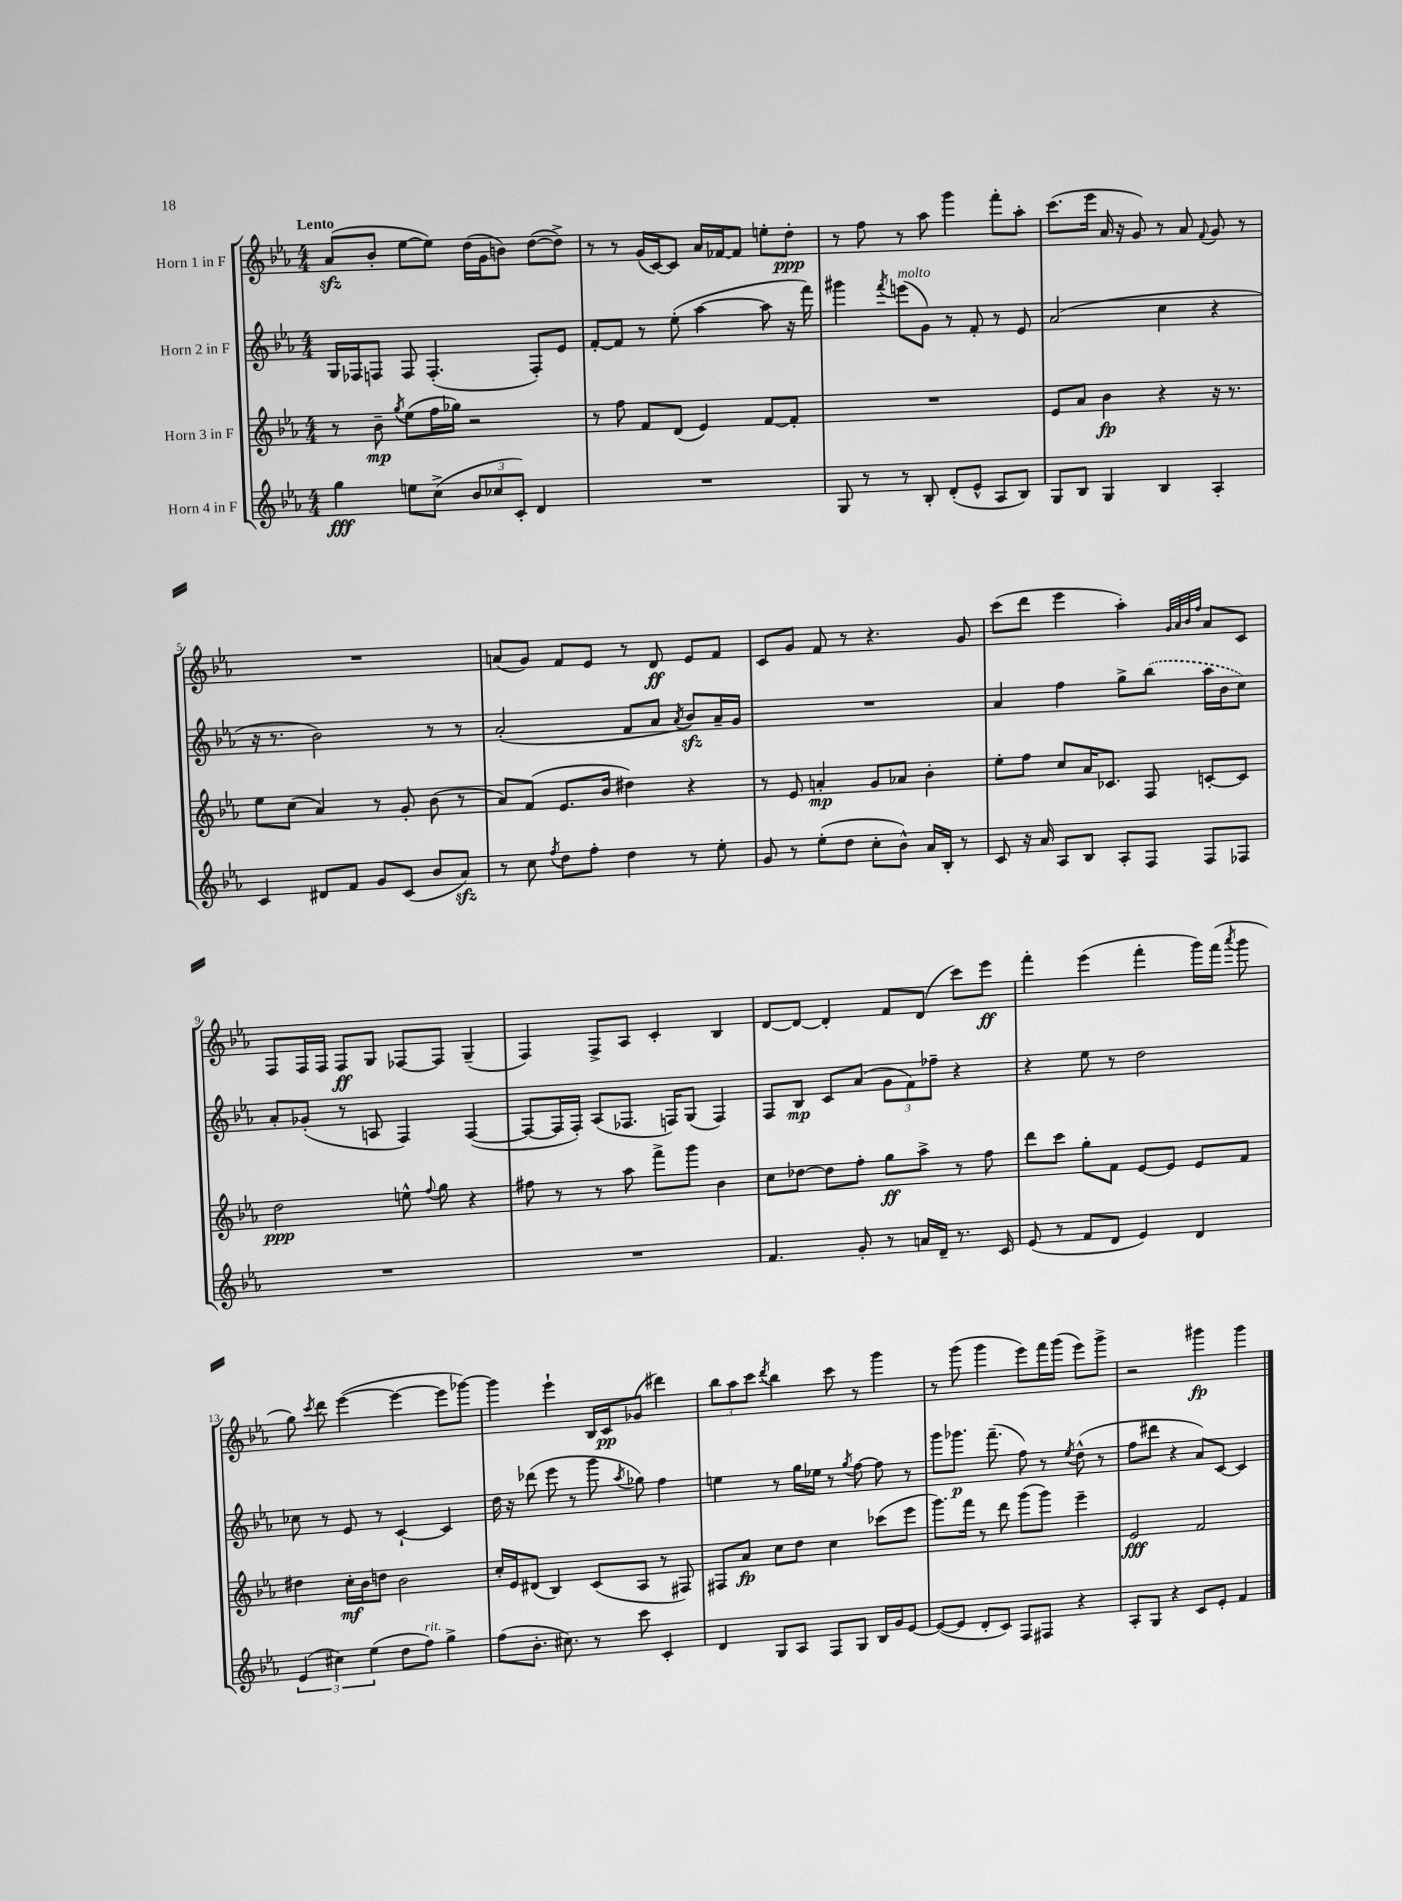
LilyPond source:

<<
\new StaffGroup <<
\new Staff = "s0" \with { instrumentName = "Horn 1 in F" } {
    \clef treble \key ees \major \numericTimeSignature \time 4/4 \tempo "Lento"
    \autoBeamOff aes'8[\sfz( bes'8]-. ees''8[~ ees''8]) d''16[( g'16 b'8]) d''8[~( d''8]->) |
    r8 r8 g'16[( c'16~) c'8] aes'16[ fes'16~ fes'8] e''8[-. d''8]-.\ppp |
    r8 f''8 r8 aes''8 g'''4 f'''8[-. aes''8]-. |
    c'''8.[( ees'''16] aes'16 r16 g'8) r8 aes'8 \appoggiatura { f'8 } g'8 r8 |
    R1 |
    a'8[( g'8]) f'8[ ees'8] r8 d'8\ff ees'8[ f'8] |
    c'8[ g'8] f'8 r8 r4. g'8 |
    c'''8[( d'''8] ees'''4 aes''4-.) \grace { g'32[ aes'32 bes'32 f''32] } aes'8[ c'8] |
    f8[ f16 f16] f8[\ff g8] fes8[~ fes8] g4--( |
    f4) f8[-> aes8] c'4-. bes4 |
    d'8[~ d'8]~ d'4-. f'8[ d'8]( c'''8[) ees'''8]\ff |
    f'''4-. ees'''4( f'''4-. g'''16[) f'''16]( \acciaccatura { aes'''8 } g'''8 |
    g''8) \acciaccatura { c'''8 } d'''8 ees'''4~( ees'''4~ ees'''8[ ges'''8]~) |
    ges'''4 ees'''4-! bes16[ c'16\pp ges'8]( dis'''4) |
    \tuplet 3/2 { bes''8[ aes''8 c'''8] } \acciaccatura { d'''8 } bes''4 c'''8 r8 g'''4 |
    r8 g'''8( g'''4 ees'''8[) f'''16 g'''16]( ees'''8[) g'''8]-> |
    r2 gis'''4\fp gis'''4 \bar "|." |
}
\new Staff = "s1" \with { instrumentName = "Horn 2 in F" } {
    \clef treble \key ees \major \numericTimeSignature \time 4/4
    \autoBeamOff g16[ fes16 f8] f8 f4.-.( f8[-.) ees'8] |
    f'8[~-. f'8] r8 ees''8-.( aes''4~ aes''8 r16 f'''16) |
    gis'''4 \acciaccatura { f'''8 } e'''8[^\markup { \italic "molto" }( g'8]) r8 f'8-. r8 ees'8 |
    aes'2( c''4 r4 |
    r16 r8. bes'2) r8 r8 |
    aes'2-.( f'8[ aes'8] \acciaccatura { aes'8 } bes'8[\sfz) aes'16-- g'16] |
    R1 |
    aes'4 f''4 g''8[-> \once \slurDashed bes''8]( aes''16[ bes'16 c''8]) |
    aes'8[-. ges'8]-.( r8 a8 f4) f4~( |
    f8[~ f16 f16]-.) aes8[( fes8.] f16[) g8]( f4) |
    f8[ bes8]\mp c'8[ aes'8]( \tuplet 3/2 { g'8[ f'8) fes''8]-- } r4 |
    r4 ees''8 r8 d''2 |
    ces''8 r8 ees'8 r8 c'4~-! c'4 |
    d''16 r16 des'''8( ees'''8 r8 g'''8 \acciaccatura { aes''8 } ges''8) f''4 |
    e''4 r8 g''16[ ees''16] r8 \acciaccatura { g''8 } f''8~ f''8 r8 |
    g'''8[ ges'''8.]\p f'''8.--( f''8) r8 \acciaccatura { ees''8 } d''8-^( r8 |
    f''8[ dis'''8] r4 aes'8[) c'8]~ c'4 \bar "|." |
}
\new Staff = "s2" \with { instrumentName = "Horn 3 in F" } {
    \clef treble \key ees \major \numericTimeSignature \time 4/4
    \autoBeamOff r8 bes'8--\mp \acciaccatura { g''8 } ees''8[( f''16 ges''16]) r2 |
    r8 f''8 f'8[ d'8]( ees'4) f'8[~ f'8]-. |
    R1 |
    ees'8[ aes'8] bes'4\fp r4 r16 r8. |
    ees''8[ c''8]( aes'4) r8 g'8-. bes'8( r8 |
    aes'8[) f'8]( ees'8.[ bes'16] dis''4) r4 |
    r8 ees'8 a'4-.\mp g'8[ aes'8] bes'4-. |
    ees''8[-. f''8] c''8[ aes'16 ces'8.] f8 c'8[~-. c'8] |
    d''2\ppp e''8-^ \appoggiatura { f''8 } g''8 r4 |
    fis''8 r8 r8 aes''8 f'''8[-> g'''8] bes'4 |
    c''8[ des''8]~ des''8[ f''8]-. g''8[\ff aes''8]-> r8 f''8 |
    d'''8[ c'''8] g''8[-. f'8] ees'8[~ ees'8] ees'8[ f'8] |
    dis''4 c''16[-.\mf bes'16 d''8] bes'2 |
    c''16[-. ees'16 dis'8]( bes4) c'8[( aes8] r8 fis8) |
    fis8[ aes'8]\fp c''8[ d''8] c''4 ces'''8[( ees'''8] |
    g'''8.[) f'''16] r8 d'''8 g'''8[( g'''8]) ees'''4-- |
    ees'2\fff f'2 \bar "|." |
}
\new Staff = "s3" \with { instrumentName = "Horn 4 in F" } {
    \clef treble \key ees \major \numericTimeSignature \time 4/4
    \autoBeamOff g''4\fff e''8[ c''8]->( \tuplet 3/2 { bes'8[ ces''8 c'8]-.) } d'4 |
    R1 |
    g8 r8 r8 bes8-. d'8[-.( ees'8]-^ aes8[ bes8]) |
    g8[ bes8] g4 bes4 aes4-. |
    c'4 dis'8[ f'8] g'8[ c'8]( bes'8[ aes'8]\sfz) |
    r8 c''8 \acciaccatura { f''8 } d''8[ f''8]-. d''4 r8 ees''8-. |
    g'8 r8 ees''8[-.( d''8] c''8[-. bes'8]-^) aes'16[ bes16]-. r8 |
    c'8 r16 aes'16 aes8[ bes8] aes8[-. f8] f8[ fes8] |
    R1 |
    R1 |
    f'4. g'8-. r8 a'16[ d'16]-- r8. c'16 |
    ees'8( r8 f'8[ d'8] ees'4) d'4 |
    \tuplet 3/2 { ees'4( cis''4) ees''4( } d''8[ f''8]^\markup { \italic "rit." }) g''4-> |
    f''8[( bes'8.]-. cis''8.) r8 c'''8 c'4-. |
    d'4 g8[ aes8] f8[ g8] bes16[ g'16 ees'8]~ |
    ees'8[~( ees'8] d'8[-. c'8]) f8[ fis8] r4 |
    aes8[-. g8] r4 c'8[ ees'8]-. f'4 \bar "|." |
}
>>
>>
